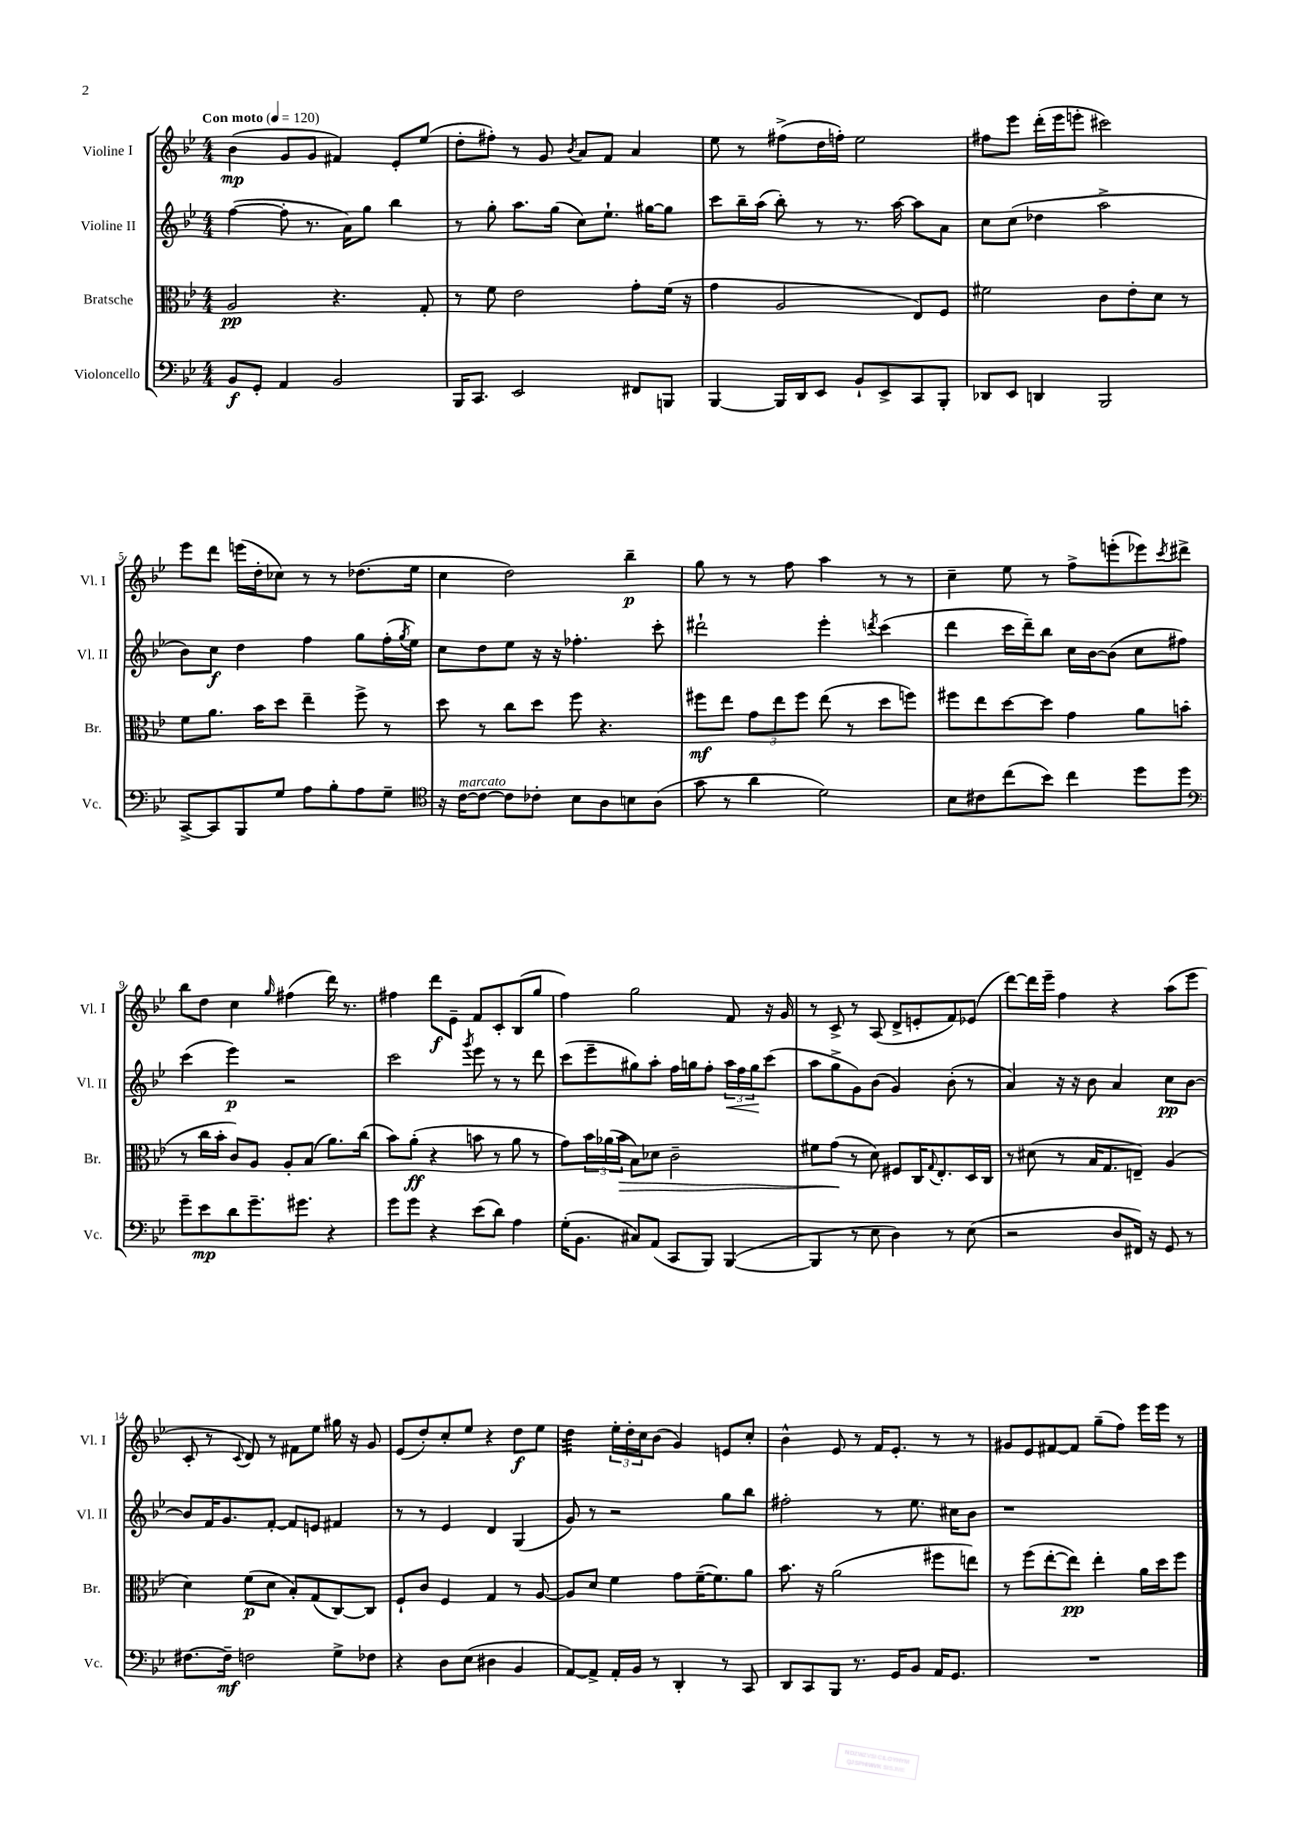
<<
\new StaffGroup <<
\new Staff = "s0" \with { instrumentName = "Violine I" shortInstrumentName = "Vl. I" } {
    \clef treble \key bes \major \numericTimeSignature \time 4/4 \tempo "Con moto" 4 = 120
    bes'4\mp( g'8 g'8 fis'4) ees'8-. ees''8( |
    d''8-. fis''8-.) r8 g'8 \acciaccatura { bes'8 } a'8 f'8 a'4 |
    ees''8 r8 fis''8->( d''16 f''16-.) ees''2 |
    fis''8 ees'''8 d'''16-.( ees'''16 e'''8-. cis'''2) |
    ees'''8 d'''8 e'''16( d''16-. ces''8) r8 r8 des''8.( ees''16 |
    c''4 d''2) bes''4--\p |
    g''8 r8 r8 f''8 a''4 r8 r8 |
    c''4-- ees''8 r8 f''8-> e'''8-.( ees'''8) \acciaccatura { c'''8 } dis'''8-> |
    bes''8 d''8 c''4 \grace { g''16 } fis''4( d'''16) r8. |
    fis''4 d'''8\f ees'8-- f'8 c'8-. bes8( g''8 |
    f''4) g''2 f'8 r16 g'16 |
    r8 c'8-> r8 a8( d'8-> e'8-. f'8) ees'8( |
    d'''8~) d'''16 ees'''16-- f''4 r4 a''8( ees'''8 |
    c'8-. r8 \appoggiatura { c'8 } d'8) r8 fis'8 ees''8 gis''16 r16 g'8 |
    ees'8( d''8-.) c''8-. ees''8 r4 d''8\f ees''8 |
    d''4:32 \tuplet 3/2 { ees''16-. d''16-. c''16 } bes'8( g'4) e'8 c''8-. |
    bes'4-^ ees'8 r8 f'16 ees'8.-. r8 r8 |
    gis'8 ees'8 fis'8~ fis'8 g''8--( f''8) ees'''16 ees'''16 r8 \bar "|." |
}
\new Staff = "s1" \with { instrumentName = "Violine II" shortInstrumentName = "Vl. II" } {
    \clef treble \key bes \major \numericTimeSignature \time 4/4
    f''4~( f''8-. r8. a'16) g''8 bes''4 |
    r8 g''8-. a''8. g''16( c''8) ees''8.-! gis''16~ gis''8 |
    c'''8 bes''16-- a''16( bes''8-.) r8 r8. a''16~ a''8 a'8 |
    c''8 c''8( des''4 a''2-> |
    bes'8) c''8\f d''4 f''4 g''8 f''16-.( \acciaccatura { g''8 } ees''16) |
    c''8 d''8 ees''8 r16 r16 fes''4.-. c'''8-. |
    dis'''2-! ees'''4-. \acciaccatura { d'''8 } c'''4( |
    d'''4 c'''16 d'''16--) bes''8 c''16 bes'16~ bes'8( c''8 fis''8) |
    c'''4( ees'''4\p) r2 |
    c'''2 \acciaccatura { g'''8 } ees'''8 r8 r8 d'''8 |
    c'''8( ees'''8-- gis''8) a''8-. f''16 g''16 f''8-. \tuplet 3/2 { a''16\< f''16 g''16\! } c'''8( |
    a''8 g''8-> g'8) bes'8( g'4) bes'8-.( r8 |
    a'4) r16 r16 bes'8 a'4 c''8\pp bes'8~ |
    bes'8 f'16 g'8. f'8~-. f'8 e'8 fis'4 |
    r8 r8 ees'4 d'4 g4( |
    g'8) r8 r2 g''8 bes''8 |
    fis''2-. r8 ees''8. cis''16 bes'8 |
    r1 \bar "|." |
}
\new Staff = "s2" \with { instrumentName = "Bratsche" shortInstrumentName = "Br." } {
    \clef alto \key bes \major \numericTimeSignature \time 4/4
    a2\pp r4. g8-. |
    r8 f'8 ees'2 g'8-. f'16( r16 |
    g'4 a2 ees8) f8 |
    fis'2 c'8 ees'8-. d'8 r8 |
    f'8 a'8. bes'16 d''8 ees''4-- f''8-> r8 |
    d''8 r8 c''8 d''8 f''8 r4. |
    fis''8\mf ees''8 \tuplet 3/2 { g'8 ees''8 fis''8 } ees''8( r8 d''8 f''8) |
    fis''8 ees''8 d''8~ d''8 g'4 a'8 b'8( |
    r8 c''16 bes'16-. c'8) a8 a8-. bes8( a'8.) c''16( |
    bes'8) a'8-.\ff( r4 b'8 r8 a'8 r8 |
    g'8) \tuplet 3/2 { bes'16 aes'16( bes'16\> } bes8) des'8 c'2-- |
    fis'8 g'8\!( r8 d'8) fis8 c16 \appoggiatura { g8 } ees8.-. d16 c16 |
    r8 dis'8( r8 bes16 g8. e8--) a4( |
    d'4) f'8\p( d'8 bes8-.) g8( c8~) c8 |
    f8-! c'8 f4 g4 r8 a8~ |
    a8 d'8 f'4 g'8 f'16~--( f'8.) a'8 |
    bes'8. r16 a'2( fis''8 e''8) |
    r8 f''8( ees''8~-. ees''8\pp) ees''4-. a'16 d''16 f''8 \bar "|." |
}
\new Staff = "s3" \with { instrumentName = "Violoncello" shortInstrumentName = "Vc." } {
    \clef bass \key bes \major \numericTimeSignature \time 4/4
    bes,8\f g,8-. a,4 bes,2 |
    bes,,16 c,8. ees,2 fis,8 b,,8 |
    bes,,4~ bes,,16 d,16 ees,8 bes,8-! ees,8-> c,8 bes,,8-. |
    des,8 ees,8 d,4 bes,,2 |
    c,8~-> c,8 bes,,8 g8 a8 bes8-. a8 g8-- |
    \clef tenor r16 c'16~^\markup { \italic "marcato" } c'8~ c'8 ces'8-. bes8 a8 b8 a8( |
    g'8 r8 a'4 d'2) |
    bes8 cis'8 c''8( bes'8) c''4 d''8 d''8 |
    \clef bass g'8-- ees'8\mp d'8 g'8.-- gis'8. r4 |
    g'8 g'8 r4 ees'8( d'8) a4 |
    g16-.( bes,8. cis8) a,8( c,8 bes,,8) bes,,4~( |
    bes,,4 r8 ees8 d4) r8 ees8( |
    r2 d8 fis,16) r16 g,8 r8 |
    fis8.~ fis16--\mf f2 g8-> fes8 |
    r4 d8 ees8( dis4 bes,4 |
    a,8~) a,8-> a,16-. bes,16 r8 d,4-. r8 c,8 |
    d,8 c,8 bes,,8 r8. g,16 bes,8 a,16 g,8. |
    R1 \bar "|." |
}
>>
>>
